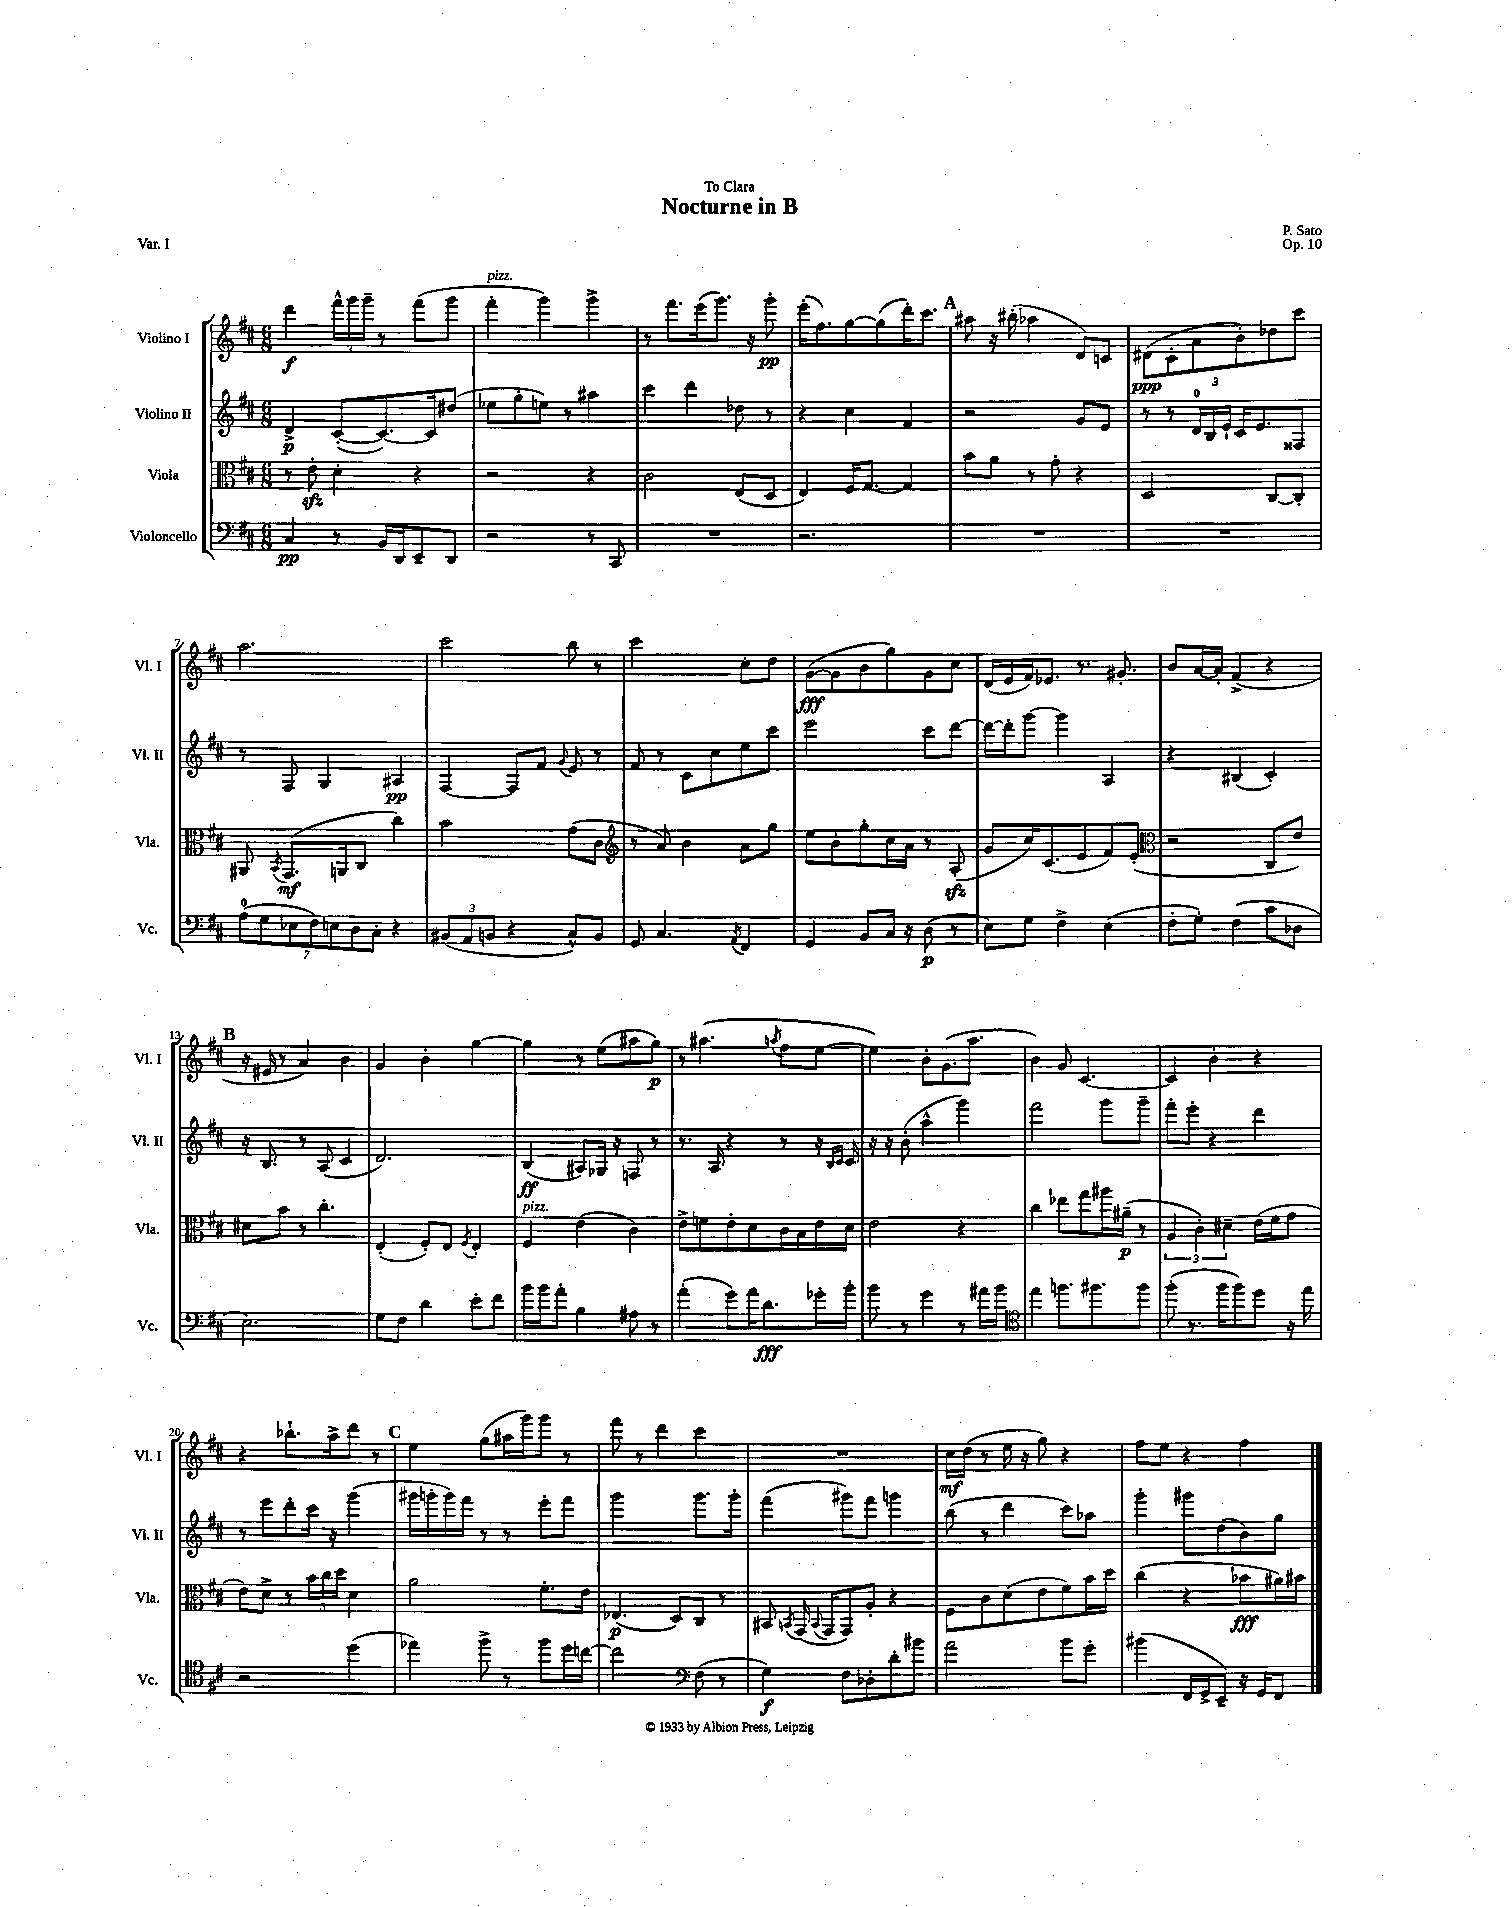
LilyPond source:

\header { title = "Nocturne in B" composer = "P. Sato" dedication = "To Clara" opus = "Op. 10" piece = "Var. I" }
<<
\new StaffGroup <<
\new Staff = "s0" \with { instrumentName = "Violino I" shortInstrumentName = "Vl. I" } {
    \clef treble \key d \major \numericTimeSignature \time 6/8
    \autoBeamOff d'''4\f \tuplet 3/2 { fis'''16[-^ g'''16 g'''16]-- } r8 fis'''8[( g'''8] |
    fis'''4-.^\markup { \italic "pizz." } g'''4) g'''4-> |
    r8 fis'''8.[ e'''16( g'''8.]) r16 g'''8-.\pp |
    e'''16[-.( fis''8.) g''8~ g''8( d'''16-.) cis'''8.] |
    \mark \markup { \bold "A" } ais''8 r16 bis''16-.( aes''4 d'8[) c'8] |
    dis'8[\ppp( cis'8-. a'8 b'8-.) des''8 cis'''8] |
    a''2. |
    cis'''2 b''8 r8 |
    cis'''2 cis''8[-. d''8] |
    g'8[~\fff( g'8 b'8 g''8) g'8 cis''8] |
    d'16[( e'16 fis'16) ees'8.] r8. gis'8.-. |
    b'8[ a'16~ a'16]-. fis'4->( r4 |
    \mark \markup { \bold "B" } r16 eis'16 r8 a'4) b'4 |
    g'4 b'4-. g''4~ |
    g''4 r8 e''8[( ais''8 g''8]\p) |
    r8 ais''4.( \acciaccatura { a''8 } fis''8[ e''8]~ |
    e''4) b'8[-. g'8.( a''8.] |
    b'4) g'8 cis'4.~ |
    cis'4 b'4-. r4 |
    r4 bes''8.[-! a''16-> d'''8] r8 |
    \mark \markup { \bold "C" } e''4 g''8[( ais''16 g'''16) g'''8] r8 |
    fis'''8 r8 d'''4 cis'''4 |
    R2. |
    cis''16[\mf d''16]( r8 e''16 r16 g''8) r4 |
    fis''8[ e''8] r4 fis''4 \bar "|." |
}
\new Staff = "s1" \with { instrumentName = "Violino II" shortInstrumentName = "Vl. II" } {
    \clef treble \key d \major \numericTimeSignature \time 6/8
    \autoBeamOff d'4->\p cis'8[~-.( cis'8.~) cis'16 dis''8]( |
    ees''8[ g''8-. e''8]) r8 ais''4 |
    cis'''4 d'''4 des''8 r8 |
    r4 cis''4 fis'4 |
    \mark \markup { \bold "A" } r2 g'8[ e'8] |
    r8 r8 \tuplet 3/2 { d'16[-0 b16 e'16]-! } cis'16[ e'8. fisis8] |
    r8 fis8 g4 ais4\pp |
    fis4~ fis8[ fis'8] \appoggiatura { g'8 } e'8 r8 |
    fis'8 r8 cis'8[ cis''8 e''8 cis'''8] |
    e'''2 cis'''8[ d'''8]~ |
    d'''16[~ d'''16-. g'''8]~ g'''4 a4 |
    r4 bis4( cis'4-.) |
    \mark \markup { \bold "B" } r16 b8. r8 a8( cis'4 |
    d'2.) |
    b4\ff( ais8[) ges16] r16 f8 r8 |
    r8. a16 r4 r8 r16 \grace { b16[ cis'16] } cis'16 |
    r16 r16 b'8-.( a''4-^ g'''4) |
    fis'''2 g'''8[ g'''8]-- |
    fis'''8[-. e'''8]-. r4 d'''4 |
    r8 e'''8[ d'''8-. cis'''16] r16 g'''4( |
    \mark \markup { \bold "C" } gis'''16[ g'''16-. g'''16) fis'''16] r8 r8 e'''8[-. fis'''8] |
    g'''2 g'''8.[ g'''16]-. |
    fis'''4( gis'''8[) fis'''8] g'''4 |
    b''8( r8 d'''4 cis'''8[) aes''8] |
    g'''4-. gis'''8[ d''8( b'8) g''8] \bar "|." |
}
\new Staff = "s2" \with { instrumentName = "Viola" shortInstrumentName = "Vla." } {
    \clef alto \key d \major \numericTimeSignature \time 6/8
    \autoBeamOff r8 e'8-.\sfz d'4-. r4 |
    r2 r4 |
    cis'2 e8[( d8] |
    e4) fis16[ g8.]~ g4 |
    \mark \markup { \bold "A" } b'8[ a'8] r8 g'8-. r4 |
    d2 cis8[~ cis8]-. |
    ais,8 \acciaccatura { b,8 } g,8.[\mf( a,16 cis8] cis''4) |
    b'2 g'8[( cis'8] |
    \clef treble r8 a'8) b'4 a'8[ g''8] |
    e''8[ b'8-. g''8-. cis''16 a'16] r8 a8-.\sfz( |
    g'8[ cis''16) cis'8.( e'8 fis'8) e'8]-.( |
    \clef alto r2 cis8[ e'8]) |
    \mark \markup { \bold "B" } dis'8[ b'8] r8 cis''4.-. |
    e4-.( fis8[-.) e8] \acciaccatura { fis8 } e4-. |
    fis4^\markup { \italic "pizz." } e'4( cis'4) |
    e'8[-> f'8 e'8-. d'8 cis'16 b16 e'16 d'16] |
    e'2 r4 |
    cis''4 ees''8[ g''8 ais''16 ais'16]--\p( r8 |
    \tuplet 3/2 { a4 cis'4-.) dis'4-- } e'16[( fis'16 g'8] |
    e'8[) d'8]-> r8 \tuplet 3/2 { b'16[ cis''16 d''16] } d'4 |
    \mark \markup { \bold "C" } a'2 fis'8.[-. e'16] |
    ees4.\p( d8[) cis8] r8 |
    bis,8 \acciaccatura { b,8 } g,16( \appoggiatura { b,8 } g,16[ g,8) a8]-. r4 |
    fis8[ cis'8 d'8( e'8 fis'8) b'16 d''16] |
    cis''4( r4 bes'8[\fff ais'16) bis'16] \bar "|." |
}
\new Staff = "s3" \with { instrumentName = "Violoncello" shortInstrumentName = "Vc." } {
    \clef bass \key d \major \numericTimeSignature \time 6/8
    \autoBeamOff cis4\pp r8 b,16[ d,16 e,8-- d,8] |
    r2 r8 cis,8 |
    R2. |
    r2. |
    \mark \markup { \bold "A" } R2. |
    R2. |
    \tuplet 7/4 { a8[-0( g8 ees8 fis8) e8 d8 cis8]-. } r4 |
    \tuplet 3/2 { bis,8[( a,8 b,8] } r4 cis8[-^) b,8] |
    g,8 cis4. \acciaccatura { a,8 } fis,4 |
    g,4 b,8[ cis16] r16 d8\p( r8 |
    e8[) g8] fis4-> e4( |
    fis8[-. g8]-.) fis4( cis'8[ des8] |
    \mark \markup { \bold "B" } e2.) |
    g8[ fis8] d'4 e'8[-. fis'8] |
    b'16[ b'16 a'8]-. b4 ais8 r8 |
    a'4-.( g'8[) a'16 d'8.\fff ges'16-. b'16]-. |
    b'8 r8 g'4 r8 ais'16[ b'16] |
    \clef tenor e''4 f''8.[ fis''8. fis''8] |
    fis''8-.( r8. fis''16[ fis''8) d''8] r16 e''16 |
    r2 d''4( |
    \mark \markup { \bold "C" } ees''4) fis''8-> r8 fis''8[ d''16 c''16]~ |
    c''2 \clef bass fis8( r8 |
    g4\f) fis8[ des8-. d'8-. bis'8] |
    a'2 b'8[ g'8]-. |
    bis'4( fis,16[ g,16-> e,8]--) r16 g,16[ fis,8] \bar "|." |
}
>>
>>
